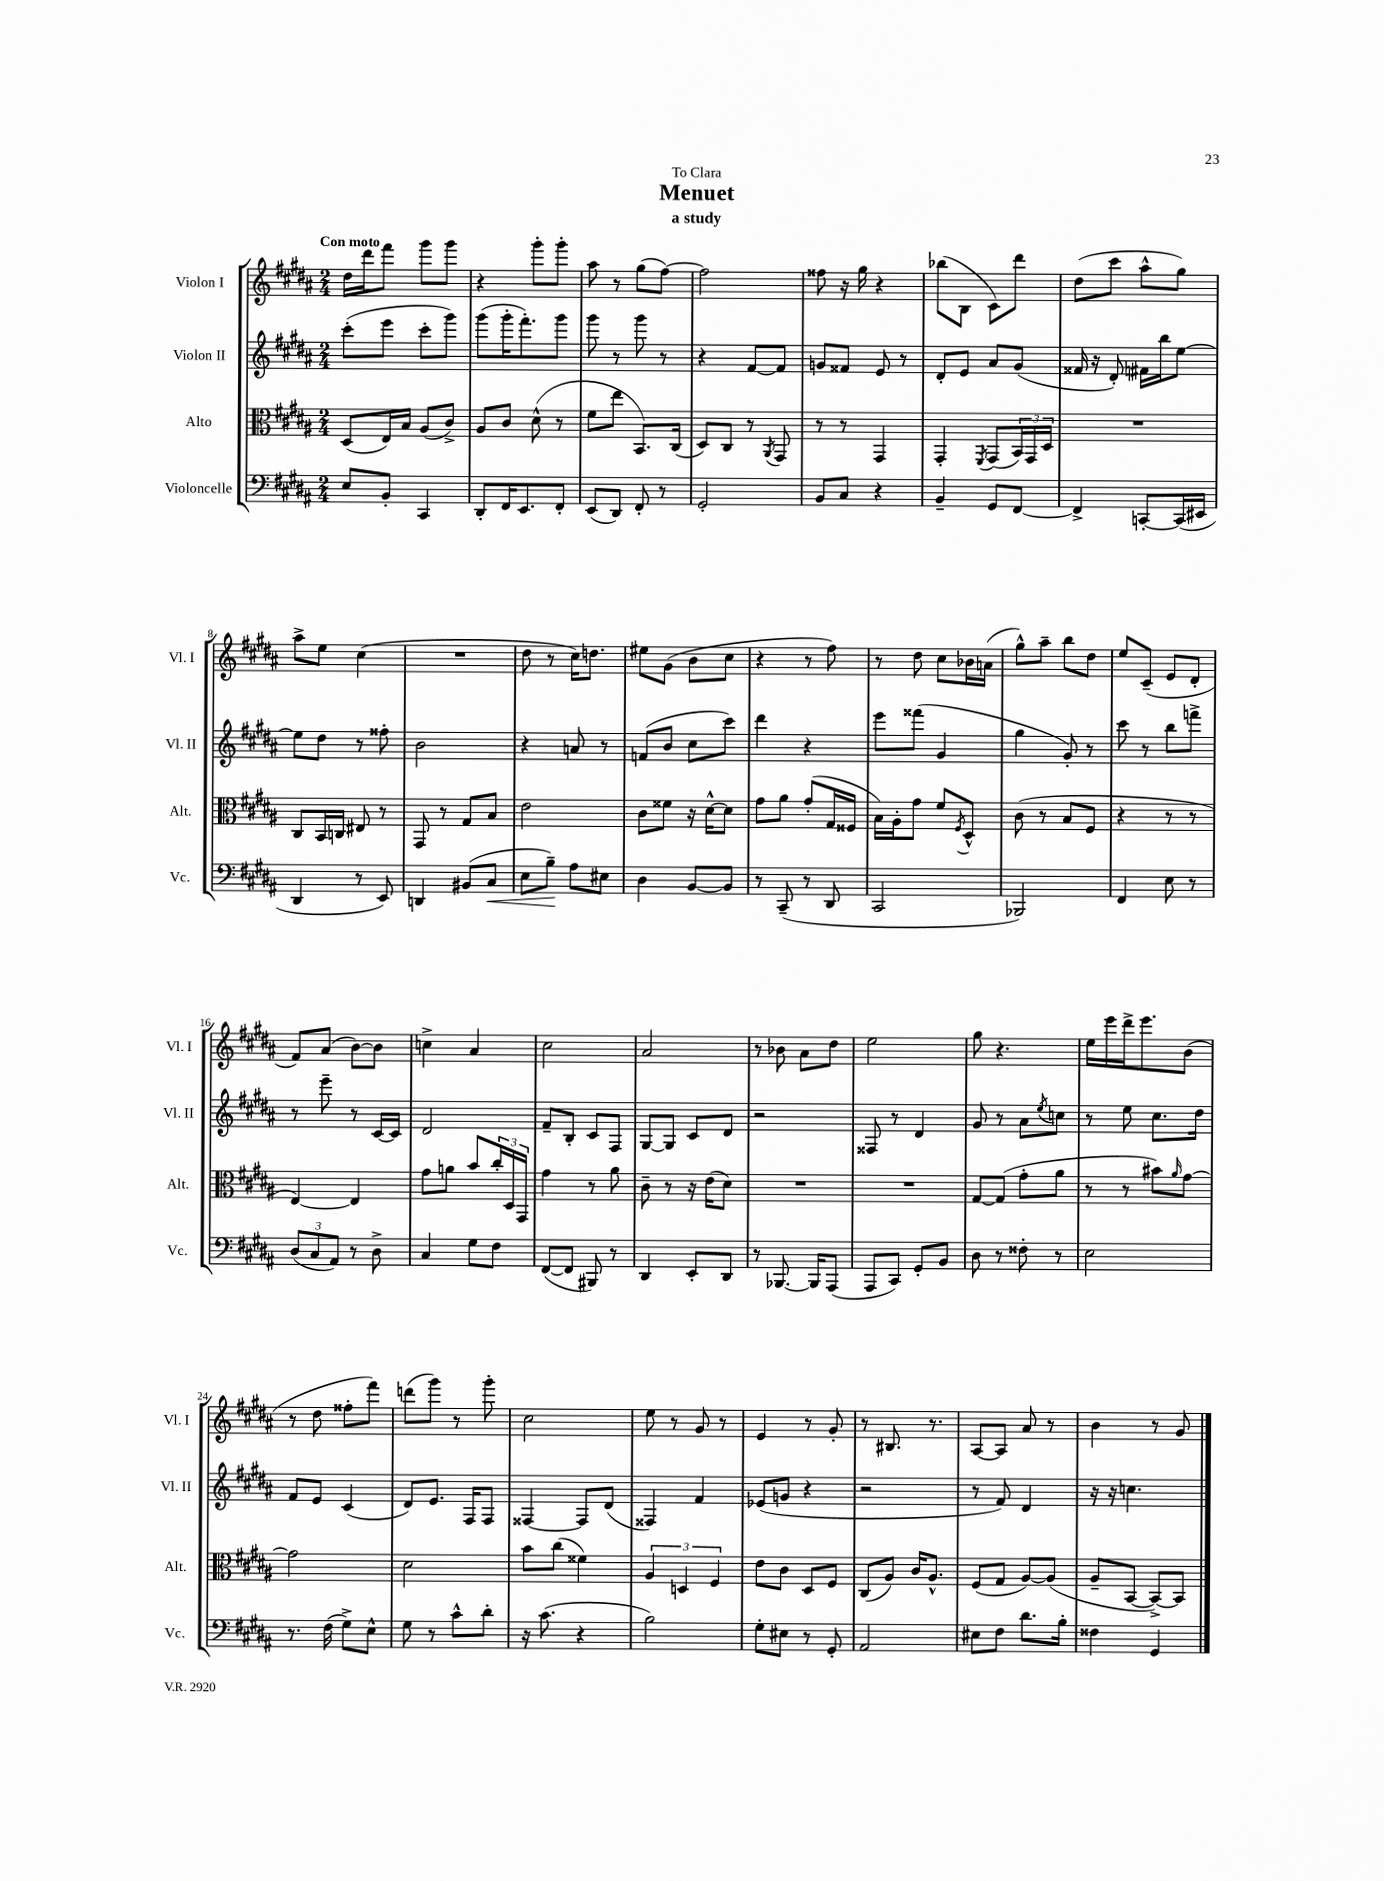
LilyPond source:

\header { title = "Menuet" subtitle = "a study" dedication = "To Clara" }
<<
\new StaffGroup <<
\new Staff = "s0" \with { instrumentName = "Violon I" shortInstrumentName = "Vl. I" } {
    \clef treble \key b \major \numericTimeSignature \time 2/4 \tempo "Con moto"
    dis''16 dis'''16 fis'''8 gis'''8 gis'''8 |
    r4 gis'''8-. gis'''8-. |
    ais''8 r8 gis''8( fis''8~) |
    fis''2 |
    fisis''8 r16 gis''16 r4 |
    bes''8( b8 cis'8) dis'''8 |
    dis''8( cis'''8 ais''8-^ gis''8) |
    ais''8-> e''8 cis''4( |
    R2 |
    dis''8 r8 cis''16) d''8. |
    eis''8 gis'8( b'8 cis''8 |
    r4 r8 fis''8) |
    r8 dis''8 cis''8 bes'16 a'16( |
    gis''8-^) ais''8-- b''8 dis''8 |
    e''8 cis'8--( e'8 dis'8-. |
    fis'8) ais'8( b'8~) b'8 |
    c''4-> ais'4 |
    cis''2 |
    ais'2 |
    r8 bes'8 ais'8 dis''8 |
    e''2 |
    gis''8 r4. |
    e''16 e'''16 dis'''16-> e'''8. b'8( |
    r8 dis''8 fisis''8-. fis'''8) |
    d'''8( gis'''8) r8 gis'''8-. |
    cis''2 |
    e''8 r8 gis'8 r8 |
    e'4 r8 gis'8-. |
    r8 bis8. r8. |
    ais8~ ais8 ais'8 r8 |
    b'4 r8 gis'8 \bar "|." |
}
\new Staff = "s1" \with { instrumentName = "Violon II" shortInstrumentName = "Vl. II" } {
    \clef treble \key b \major \numericTimeSignature \time 2/4
    cis'''8-.( e'''8 cis'''8-. gis'''8) |
    gis'''8( gis'''16-. fis'''8.-.) gis'''8 |
    gis'''8 r8 gis'''8 r8 |
    r4 fis'8~ fis'8 |
    g'8 fisis'8 e'8 r8 |
    dis'8-. e'8 ais'8 gis'8( |
    fisis'16 r16 dis'8-.) fis'16 b''16 e''8~ |
    e''8 dis''8 r8 fisis''8-. |
    b'2 |
    r4 a'8 r8 |
    f'8( b'8 cis''8 cis'''8) |
    dis'''4 r4 |
    e'''8 fisis'''8( gis'4 |
    gis''4 gis'8-.) r8 |
    cis'''8 r8 b''8 f'''8-> |
    r8 e'''8-- r8 cis'16~ cis'16 |
    dis'2 |
    fis'8-- b8-. cis'8 fis8 |
    gis8~ gis8 cis'8 dis'8 |
    r2 |
    fisis8 r8 dis'4 |
    gis'8 r8 ais'8 \acciaccatura { e''8 } c''8 |
    r8 e''8 cis''8. dis''16 |
    fis'8 e'8 cis'4( |
    dis'8) e'8. fis16 fis8 |
    fisis4~ fisis8 dis'8( |
    fisis4) fis'4 |
    ees'8( g'8 r4 |
    r2 |
    r8 fis'8) dis'4 |
    r16 r16 c''4. \bar "|." |
}
\new Staff = "s2" \with { instrumentName = "Alto" shortInstrumentName = "Alt." } {
    \clef alto \key b \major \numericTimeSignature \time 2/4
    dis8( e16) b16 ais8( cis'8->) |
    ais8 cis'8 dis'8-^( r8 |
    fis'8 e''8 b,8.) cis16( |
    dis8) cis8 r8 \acciaccatura { ais,8 } gis,8 |
    r8 r8 gis,4 |
    gis,4-. \acciaccatura { fis,8 } gis,8( \tuplet 3/2 { b,16) gis,16 dis16 } |
    R2 |
    cis8 b,16 c16 eis8 r8 |
    gis,8 r8 gis8 b8 |
    e'2 |
    cis'8 fisis'8 r16 dis'16~-^ dis'8 |
    gis'8 ais'8 gis'8-.( gis16 fisis16 |
    b16) ais16-. gis'8 fis'8 \acciaccatura { fis8 } dis8-^ |
    cis'8( r8 b8 fis8 |
    r4 r8 r8 |
    e4~) e4 |
    gis'8 a'8 b'8 \tuplet 3/2 { cis''16-. dis16 gis,16 } |
    gis'4 r8 ais'8 |
    cis'8-- r8 r16 e'16( dis'8) |
    R2 |
    R2 |
    gis8~ gis8( gis'8-. ais'8 |
    r8 r8 bis'8) \grace { ais'16 } gis'8~ |
    gis'2 |
    dis'2 |
    b'8 cis''8( fisis'4) |
    \tuplet 3/2 { ais4 d4 fis4 } |
    e'8 cis'8 dis8 fis8 |
    cis8( ais8) cis'16 ais8.-^ |
    fis8( gis8 ais8~) ais8( |
    ais8-- b,8~ b,8~->) b,8 \bar "|." |
}
\new Staff = "s3" \with { instrumentName = "Violoncelle" shortInstrumentName = "Vc." } {
    \clef bass \key b \major \numericTimeSignature \time 2/4
    e8 b,8-. cis,4 |
    dis,8-. fis,16 e,8. fis,8-. |
    e,8( dis,8) fis,8-. r8 |
    gis,2-. |
    b,8 cis8 r4 |
    b,4-- gis,8 fis,8~ |
    fis,4-> c,8~-. c,16( eis,16 |
    dis,4 r8 e,8) |
    d,4 bis,8( cis8\< |
    e8 b8--\!) ais8 eis8 |
    dis4 b,8~ b,8 |
    r8 cis,8--( r8 dis,8 |
    cis,2 |
    bes,,2) |
    fis,4 e8 r8 |
    \tuplet 3/2 { dis8( cis8 ais,8) } r8 dis8-> |
    cis4 gis8 fis8 |
    fis,8~( fis,8 bis,,8) r8 |
    dis,4 e,8-. dis,8 |
    r8 bes,,8.~ bes,,16 ais,,8( |
    ais,,8 cis,8) gis,8-. b,8 |
    dis8 r8 fisis8-. r8 |
    e2 |
    r8. fis16( gis8->) e8-^ |
    gis8 r8 cis'8-^ dis'8-. |
    r16 cis'8.( r4 |
    b2) |
    gis8-. eis8 r8 gis,8-. |
    ais,2 |
    eis8 fis8 dis'8. b16-. |
    fisis4 gis,4 \bar "|." |
}
>>
>>
